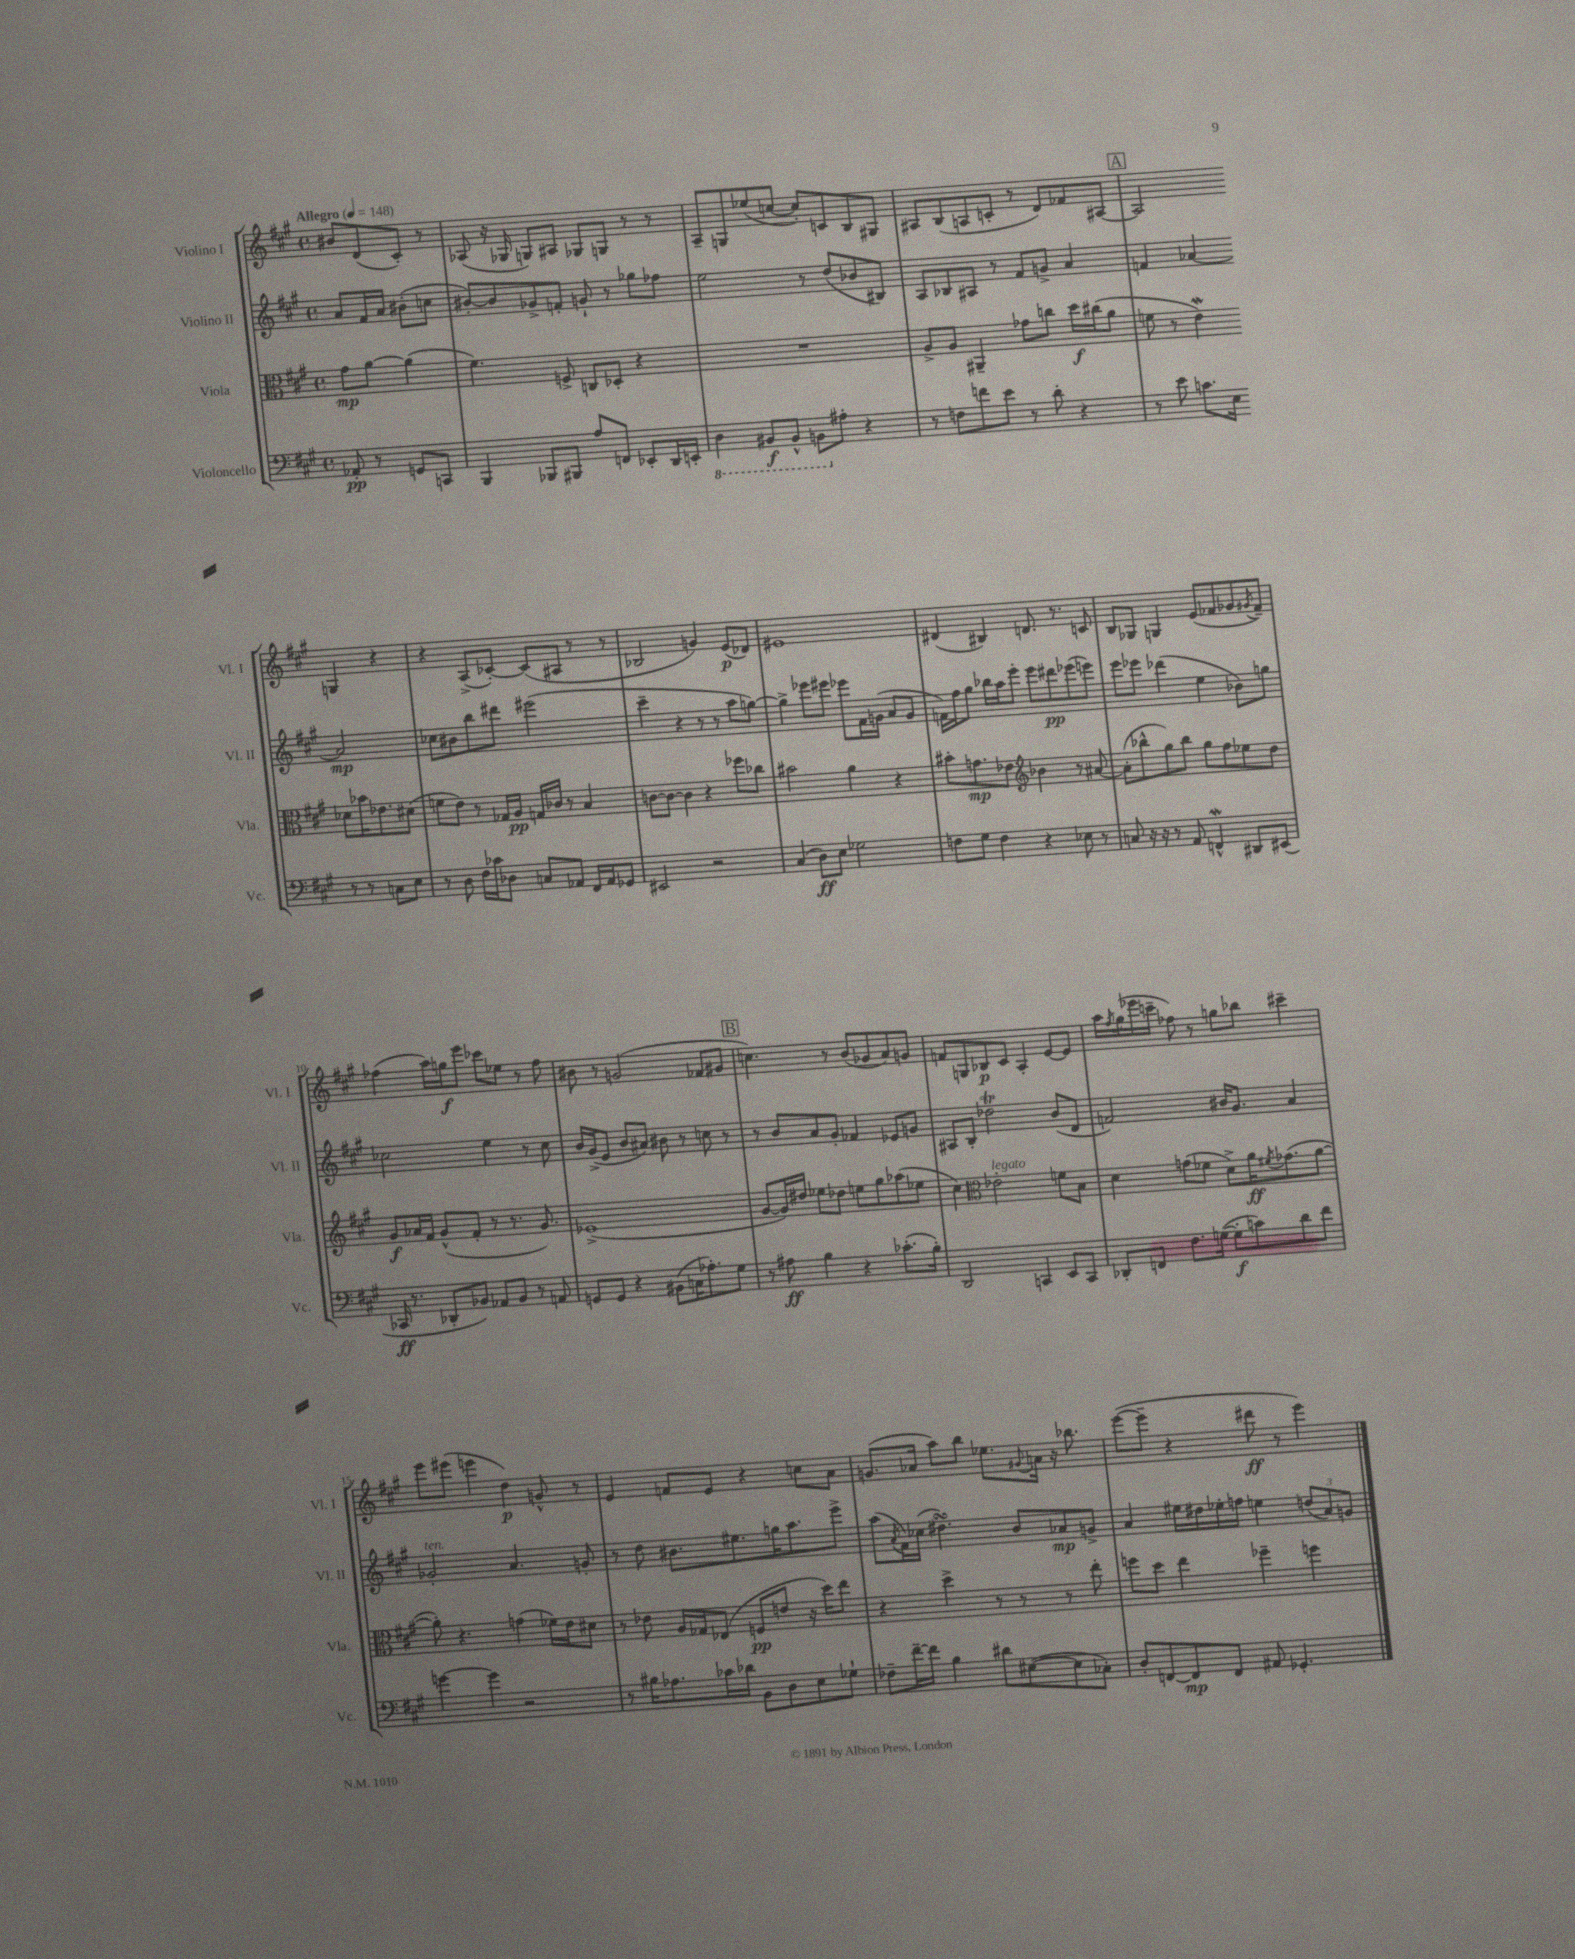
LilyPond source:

<<
\new StaffGroup <<
\new Staff = "s0" \with { instrumentName = "Violino I" shortInstrumentName = "Vl. I" } {
    \clef treble \key a \major \defaultTimeSignature \time 4/4 \partial 2 \tempo "Allegro" 4 = 148
    bis'8 d'8( cis'8-.) r8 |
    aes8( r16 ges16 g8) ais8 ges8 g8 r8 r8 |
    a8-- g8 ees''8( c''8~ c''8-.) c'8 b8 gis8 |
    ais8 b8( a8 c'8-. r8 d'8) fes'8 ais8~ |
    \mark \markup { \box "A" } ais2 g4 r4 |
    r4 a8->( ces'8~-.) ces'8( ais8 r8 r8 |
    bes2 g'4) e'8\p( des'8) |
    eis'1 |
    dis'4( bis4) d'8. r8. c'8 |
    b8 ges8 g4 e'8( fes'8 ges'8 \acciaccatura { gis'8 } fes'8--) |
    fes''4( a''16) g''16\f e'''8 ces'''8 ees''8 r8 fes''8 |
    bis'8 r8 g'2( fes'8 gis'8 |
    \mark \markup { \box "B" } c''4.) r8 b'8( ges'8 a'8) g'8 |
    f'8 g8 bes8\p cis'8 a4-. e'8~ e'8 |
    a''16 \acciaccatura { fis''8 } gis''16( ees'''16 c'''16-- fes''8) r8 g''8 bes''8 cis'''4-- |
    e'''8 eis'''8( e'''4 d''4\p) g'8-^ r8 |
    e'4 f'8 e'8 r4 c''8 a'8 |
    g'8.( aes'16 a''8) b''8 ees''8. \appoggiatura { gis'8 } a'16 r16 bes''8. |
    e'''8~( e'''8-- r4 dis'''8\ff r8 e'''4) \bar "|." |
}
\new Staff = "s1" \with { instrumentName = "Violino II" shortInstrumentName = "Vl. II" } {
    \clef treble \key a \major \defaultTimeSignature \time 4/4 \partial 2
    a'8 fis'16 a'16 bis'8-.( c''8 |
    bis'8~-.) bis'8 ges'8-> f'8-. g'8-! r8 ges''8 fes''8 |
    e''2 r8 d''8( bes'8 bis8) |
    a8 bes8 ais8 r8 fis'8 g'8-> a'4 |
    \mark \markup { \box "A" } f'4 aes'4~ aes'2\mp |
    ces''8 bis'8 b''8 dis'''8 eis'''2( |
    cis'''4-- r4 r8 r8 a''8 g''8~) |
    g''4-> ees'''8 eis'''8 ees'''8 fis'16 g'16( a'8 g'8 |
    f'16) fis''16 gis''8 bes''16 a''16 e'''8-. e'''8 dis'''8\pp ees'''8( e'''8) |
    e'''8 ees'''8 des'''4( e''4 bes'8) g''8 |
    ces''2 e''4 r8 ces''8 |
    b'16 gis'16->( e'8 b'8 ais'8) bis'8 r8 c''8 r8 |
    \mark \markup { \box "B" } r8 b'8 a'8 gis'8-. fes'4 ees'8 g'8 |
    ais8 b8-. des''2\trill b'8( d'8 |
    f'2) bis'16 gis'8. a'4 |
    ges'2-.^\markup { \italic "ten." } a'4. g'8-. |
    r8 d''8 bis'8. eis''8. g''16 a''8. e'''8-> |
    a''8( \acciaccatura { a'8 } fis'16) ces''16( dis''4.\turn) b'8 aes'8\mp g'8-> |
    a'4 eis''16 dis''16 ees''16-. f''16 e''4 \tuplet 3/2 { d''8( a'8) g'8 } \bar "|." |
}
\new Staff = "s2" \with { instrumentName = "Viola" shortInstrumentName = "Vla." } {
    \clef alto \key a \major \defaultTimeSignature \time 4/4 \partial 2
    gis'8\mp a'8~ a'4( |
    fis'4.) f8-> c8 des8-. r4 |
    R1 |
    a8-> a8 ais,4-- ges'8 c''8 d''16\f cis''16( a'8 |
    \mark \markup { \box "A" } f'8 r8 e'4\mordent) des'8 bes'16 ees'8. dis'8( |
    f'8 e'8) r8 ges16 a16\pp g16 ces'16 r8 b4 |
    c'8~ c'8~ c'4 r4 fes''8 ces''8 |
    bis'2 a'4 r4 |
    bis'8-. g'8.\mp ees'8. \clef treble bes'4 r8 ais'8~ |
    ais'8-.( bes''8-^ gis''8) bes''8 gis''8 fis''8 ees''8 d''8 |
    gis'8\f aes'16 fis'16 gis'8-^( fis'8-. r8 r8. gis'8.) |
    ees'1->( |
    \mark \markup { \box "B" } gis'8~ gis'16) dis''16 ees''8 des''8 e''8 gis''8 aes''8( ees''8 |
    cis''4) \clef alto ees'2-.^\markup { \italic "legato" } f'8 b8 |
    d'4 g'8( fes'8 d'8->) a'16\ff \acciaccatura { fis'8 } ges'8.( a'8~ |
    a'8-.) r4. g'4( fes'16) e'16 dis'8 |
    r8 ees'8 a16 ges16 ees8( f8\pp e'8 r16 d''16) e''8 |
    r4 d''4-> r8 r8 r8 e''8-. |
    f''8 d''8 e''4 fes''4-- f''4 \bar "|." |
}
\new Staff = "s3" \with { instrumentName = "Violoncello" shortInstrumentName = "Vc." } {
    \clef bass \key a \major \defaultTimeSignature \time 4/4 \partial 2
    aes,8-.\pp r8 g,8 c,8 |
    b,,4 bes,,8 bis,,8 a8 f,8 ees,8-. d,16 e,16-. |
    \ottava #-1 d,4 bis,,8\f bis,,8-^ b,,8 \ottava #0 ais8-. r4 |
    r8 f8 f'8 e'8 r8 d'8-. r4 |
    \mark \markup { \box "A" } r8 e'8 c'8. e16 r8 r8 c8 e8 |
    r8 d8 fis16 ces'16 des8 c8 aes,8 fis,16 aes,16 ges,8 |
    eis,2 r2 |
    cis4( d8\ff) e8 ges2 |
    f8 gis8 f4 r4 ees8 r8 |
    c8 r16 r16 r8 a,8 f,4-^\mordent dis,8 eis,8( |
    ces,16\ff r8. des,8-. bes,8) aes,8 bes,8 r8 a,8 |
    g,8 g,8 r4 bis,8( c16 aes8.-.) gis8 |
    \mark \markup { \box "B" } r8 ais8\ff b4 r4 ces'8.-.( b16-.) |
    d,2 c,4 e,8 c,8 |
    des,8-. f,8 fis8. g16~( g8-.\f c'8) d'8 fis'8 |
    g'4~ g'4 r2 |
    r8 bis16 aes8. ces'16 des'16 b,8 d8 e8 ges8-! |
    fes8-- fis'16~-- fis'16 b4 dis'8 eis8~( eis8 ces8-.) |
    d8-. f,8~ f,8\mp f,8 ais,8 ges,4.-. \bar "|." |
}
>>
>>
